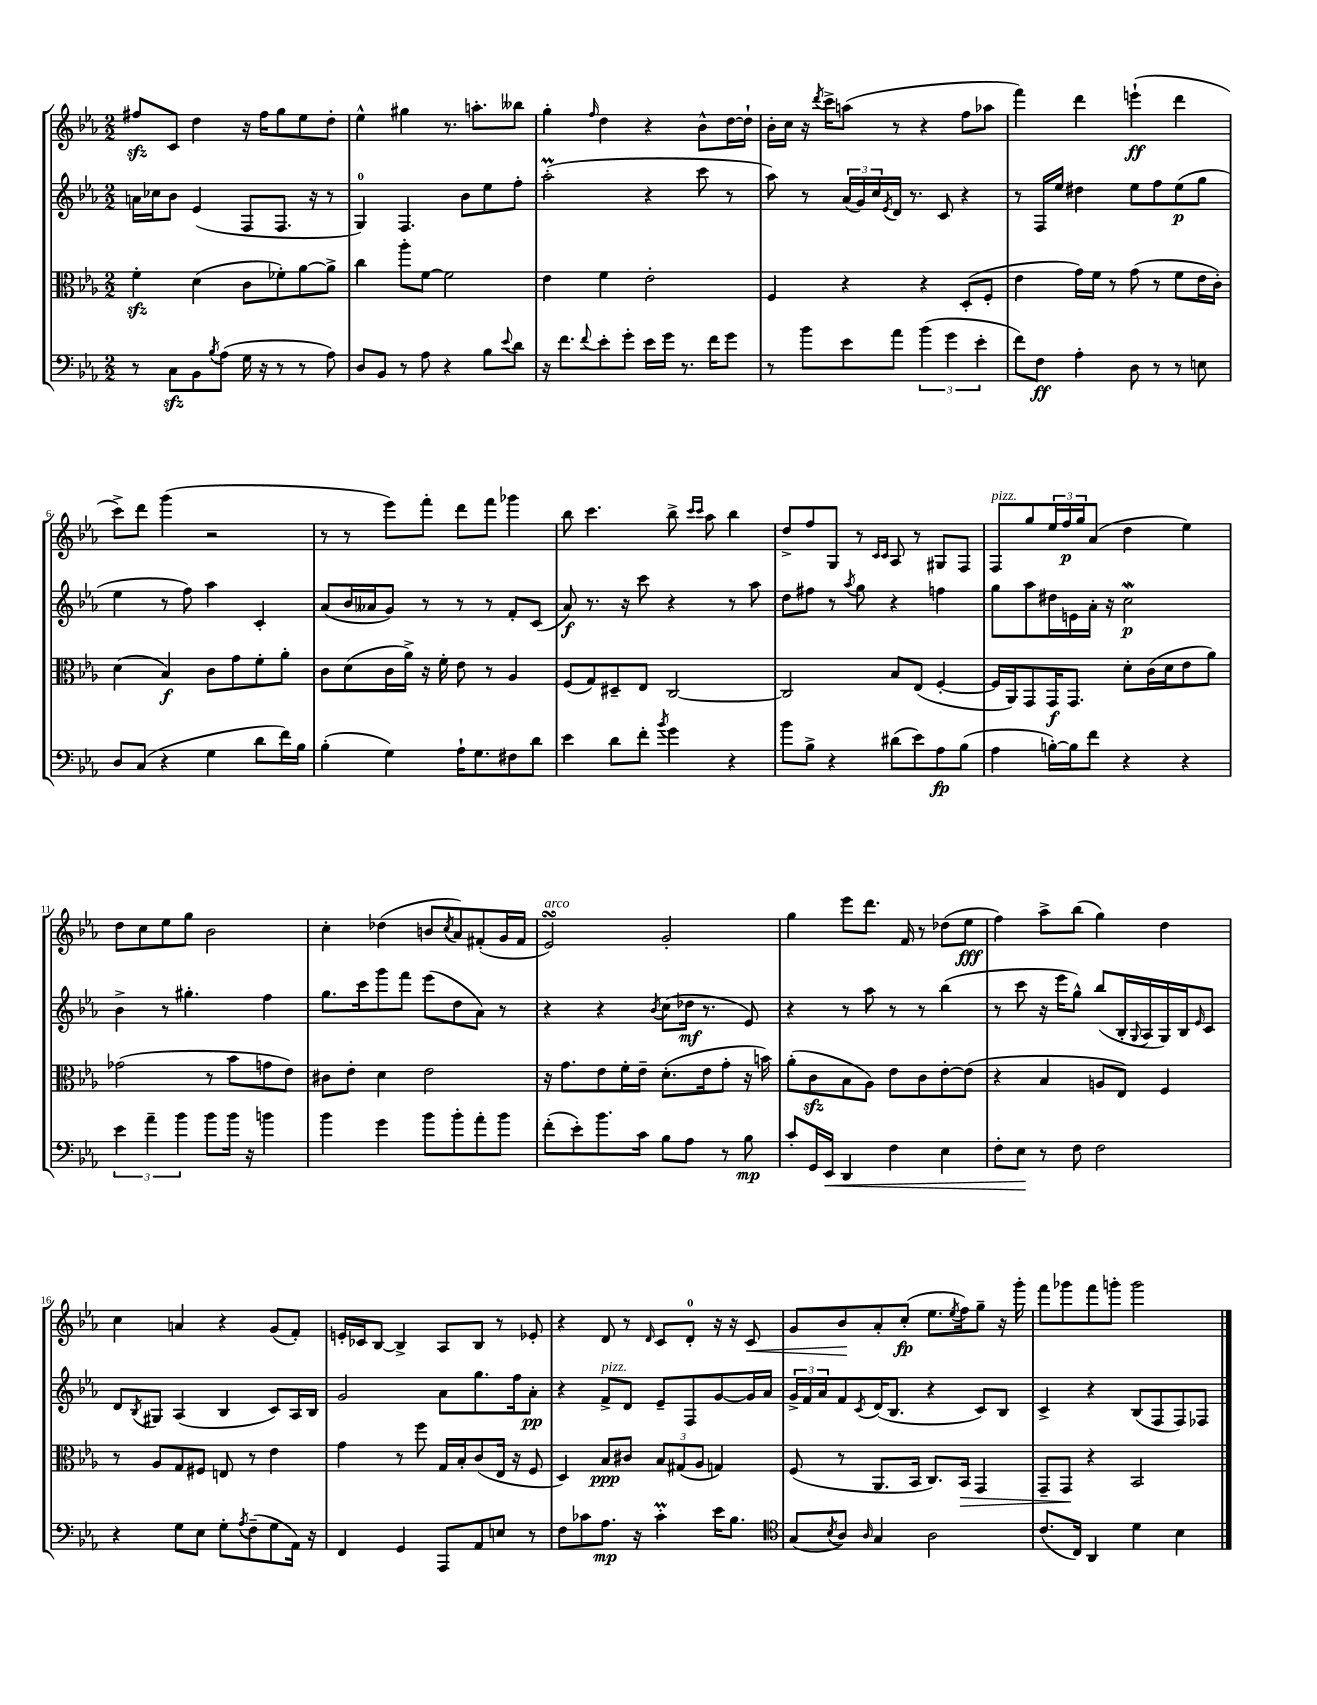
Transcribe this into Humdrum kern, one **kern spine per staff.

**kern	**kern	**kern	**kern
*staff4	*staff3	*staff2	*staff1
*clefF4	*clefC3	*clefG2	*clefG2
*k[b-e-a-]	*k[b-e-a-]	*k[b-e-a-]	*k[b-e-a-]
*M2/2	*M2/2	*M2/2	*M2/2
8r	4f'	16a	8ff#
.	.	16cc-	.
8C	.	8b-	8c
8BB-	(4d	(4e-	4dd
8qB-	.	.	.
(8A-	.	.	.
16G	8c	8F	16r
16r	.	.	16ff#
8r	8f-')	8.F	8gg
8r	[8a-	.	8ee-
.	.	16r	.
8A-)	8a-^]	8r	8dd'
=	=	=	=
8D	4cc	4G)	4ee-^^
8BB-	.	.	.
8r	8aa-'	4.F	4gg#
8A-	[8f	.	.
4r	2f]	.	8.r
.	.	8b-	.
.	.	.	8.aa'
8B-	.	8ee-	.
8qqe-	.	.	.
8d	.	8ff'	8bb--
=	=	=	=
16r	4e-	(2aa-'	4gg'
8.f	.	.	.
8qqf	.	.	16qqff
8e-'	4f	.	4dd
8g'	.	.	.
16e-	2e-'	4r	4r
16g	.	.	.
8.r	.	.	.
.	.	8ccc	8b-^^
16f	.	.	.
8g	.	8r	[16dd
.	.	.	16dd`]
=	=	=	=
8r	4F	8aa-)	16b-'
.	.	.	16cc
8b-	.	8r	16r
.	.	.	8qddd
.	.	.	16ccc^
8e-	4r	(24a-	(8aa
.	.	24g)	.
.	.	24cc	.
.	.	8qe-	.
8a-	.	16d	8r
.	.	8.r	.
(6b-	4r	.	4r
.	.	8c	.
6g	.	.	.
.	(8D'	4r	8ff
6e-'	.	.	.
.	8F'	.	8aa-
=	=	=	=
8f)	4e-	8r	4fff)
8F	.	16F	.
.	.	16ee-	.
4A-'	16g)	4dd#	4ddd
.	16f	.	.
.	8r	.	.
8D	(8g	8ee-	(4eee`
8r	8r	8ff	.
8r	8f	(8ee-	4ddd
8E	16e-	8gg	.
.	16c')	.	.
=	=	=	=
8D	(4d	4ee-	8ccc^)
(8C	.	.	8ddd
4r	4B-)	8r	(4ggg
.	.	8ff)	.
4G	8c	4aa-	2r
.	8g	.	.
8d	8f'	4c'	.
16f)	8a-'	.	.
16B-	.	.	.
=	=	=	=
(4B-'	8c	(8a-	8r
.	(8d	16b-	8r
.	.	16a--	.
4G)	16c	8g)	8eee-)
.	16a-^)	.	.
.	16r	8r	8fff'
.	16f'	.	.
16A-`	8e-	8r	8ddd
8.G	.	.	.
.	8r	8r	8fff
8F#	4A-	8f'	4ggg-
8d	.	(8c	.
=	=	=	=
4e-	(8F	8a-)	8bb-
.	8G)	8.r	4.ccc
8d	8D#~	.	.
.	.	16r	.
8f'	8E-	8ccc	.
8qb-	.	.	.
4g	[2C	4r	8bb-^
.	.	.	16qqccc
.	.	.	16qqccc
.	.	.	8aa-
4r	.	8r	4bb-
.	.	8aa-	.
=	=	=	=
8b-	2C]	8dd	8dd^
8B-^	.	8ff#	8ff
4r	.	8r	8G
.	.	8qaa-	.
.	.	8gg	8r
.	.	.	16qqc
.	.	.	16qqc
(8d#	8B-	4r	8A-
8e-)	(8E-	.	8r
8A-	[4F'	4ff	8G#
(8B-	.	.	8F
=	=	=	=
4A-	16F]	8gg	8F
.	16AA-)	.	.
.	8GG	8aa-	8gg
[16B')	16GG	16dd#	24ee-
.	.	.	24ff
16B]	8.GG	16e	.
.	.	.	24gg
8f	.	16a-'	(8a-
.	.	16r	.
4r	8d'	2cc	4dd
.	(16c	.	.
.	16d	.	.
4r	8e-	.	4ee-)
.	8a-)	.	.
=	=	=	=
6e-	(2g-	4b-^	8dd
.	.	.	8cc
6a-~	.	.	.
.	.	8r	8ee-
6b-	.	.	.
.	.	4.gg#'	8gg
8b-	8r	.	2b-
16b-	8b-	.	.
16r	.	.	.
4b	8g	4ff	.
.	8e-)	.	.
=	=	=	=
4b-	8c#	8.gg	4cc'
.	8e-'	.	.
.	.	16ccc	.
4g	4d	8ggg	(4dd-
.	.	8fff	.
8b-	2e-	(8eee-	8b
.	.	.	8qcc
8b-'	.	8dd	8a-)
8a-'	.	8a-)	(8f#'
8b-	.	8r	16g
.	.	.	16f#
=	=	=	=
(8f'	16r	4r	2e-)
.	8.g	.	.
8e-')	.	.	.
8.b-	8e-	4r	.
.	16f'	.	.
16c	16e-~	.	.
.	.	8qb-	.
8B-	(8.d'	(8cc	2g'
8A-	.	16dd-	.
.	16e-	8.r	.
8r	8g'	.	.
8B-	16r	8e-)	.
.	16b)	.	.
=	=	=	=
8c'	(8a-'	4r	4gg
16GG	8c	.	.
16EE-	.	.	.
4DD	8B-	8r	8eee-
.	8A-)	8aa-	8.ddd
4F	8e-	8r	.
.	.	.	16f
.	8c	8r	8r
4E-	[8e-'	(4bb-	(8dd-
.	(8e-]	.	8ee-
=	=	=	=
8F'	4r	8r	4ff)
8E-	.	8ccc	.
8r	4B-	16r	8aa-^
.	.	16eee-	.
8F	.	8gg^^)	(8bb-
2F	8A	(8bb-	4gg)
.	8E-)	16B-'	.
.	.	8qqG	.
.	.	16A-	.
.	4F	16G)	4dd
.	.	16B-	.
.	.	16qqe-	.
.	.	8c	.
=	=	=	=
4r	8r	8d	4cc
.	.	8qB-	.
.	8A-	8G#	.
8G	8G	(4A-	4a
8E-	8F#	.	.
8G'	8E	4B-	4r
8qA-	.	.	.
(8F~	8r	.	.
8G	4e-	8c)	(8g
16AA-)	.	16A-	8f')
16r	.	16B-	.
=	=	=	=
4FF	4g	2g	16e'
.	.	.	16c-
.	.	.	[8B-
4GG	8r	.	4B-^]
.	8ff	.	.
8AAA-	16G	8a-	8A-
.	16B-'	.	.
8AA-	(8c	8.gg	8B-
8E	16E-	.	8r
.	16r	16ff	.
8r	8F	8a-'	8e-'
=	=	=	=
8F	4D)	4r	4r
8c-	.	.	.
8.A-	8B-	8f^	8d
.	8c#	8d	8r
16r	.	.	.
.	.	.	16qqd
4c-'	12B-	8e-~	8c
.	(12G#	.	.
.	.	8F	8d'
.	12A-	.	.
16e-	4G)	[8g	16r
8.B-	.	.	16r
.	.	16g]	8c
.	.	16a-	.
=	=	=	=
*clefC4	*	*	*
(8G	(8F	24g^	8g
.	.	24f	.
.	.	24a-	.
8qB-	.	.	.
8A-)	8r	8f	8b-
16qqA-	.	8qc	.
4G	8.AA-	(16d	8a-'
.	.	8.B-	.
.	.	.	(8cc'
.	16BB-	.	.
2A-	8.C)	4r	8.ee-
.	.	.	8qee-
.	16BB-	.	16ff)
.	4GG	8c)	8gg~
.	.	8B-	16r
.	.	.	16ggg'
=	=	=	=
(8.c	8GG~	4c^	8fff
.	8GG	.	8ggg-
16C)	.	.	.
4AA-	4r	4r	8fff
.	.	.	8ggg'
4d	2BB-	(8B-	2ggg
.	.	8F	.
4B-	.	8F)	.
.	.	8F-	.
==	==	==	==
*-	*-	*-	*-
